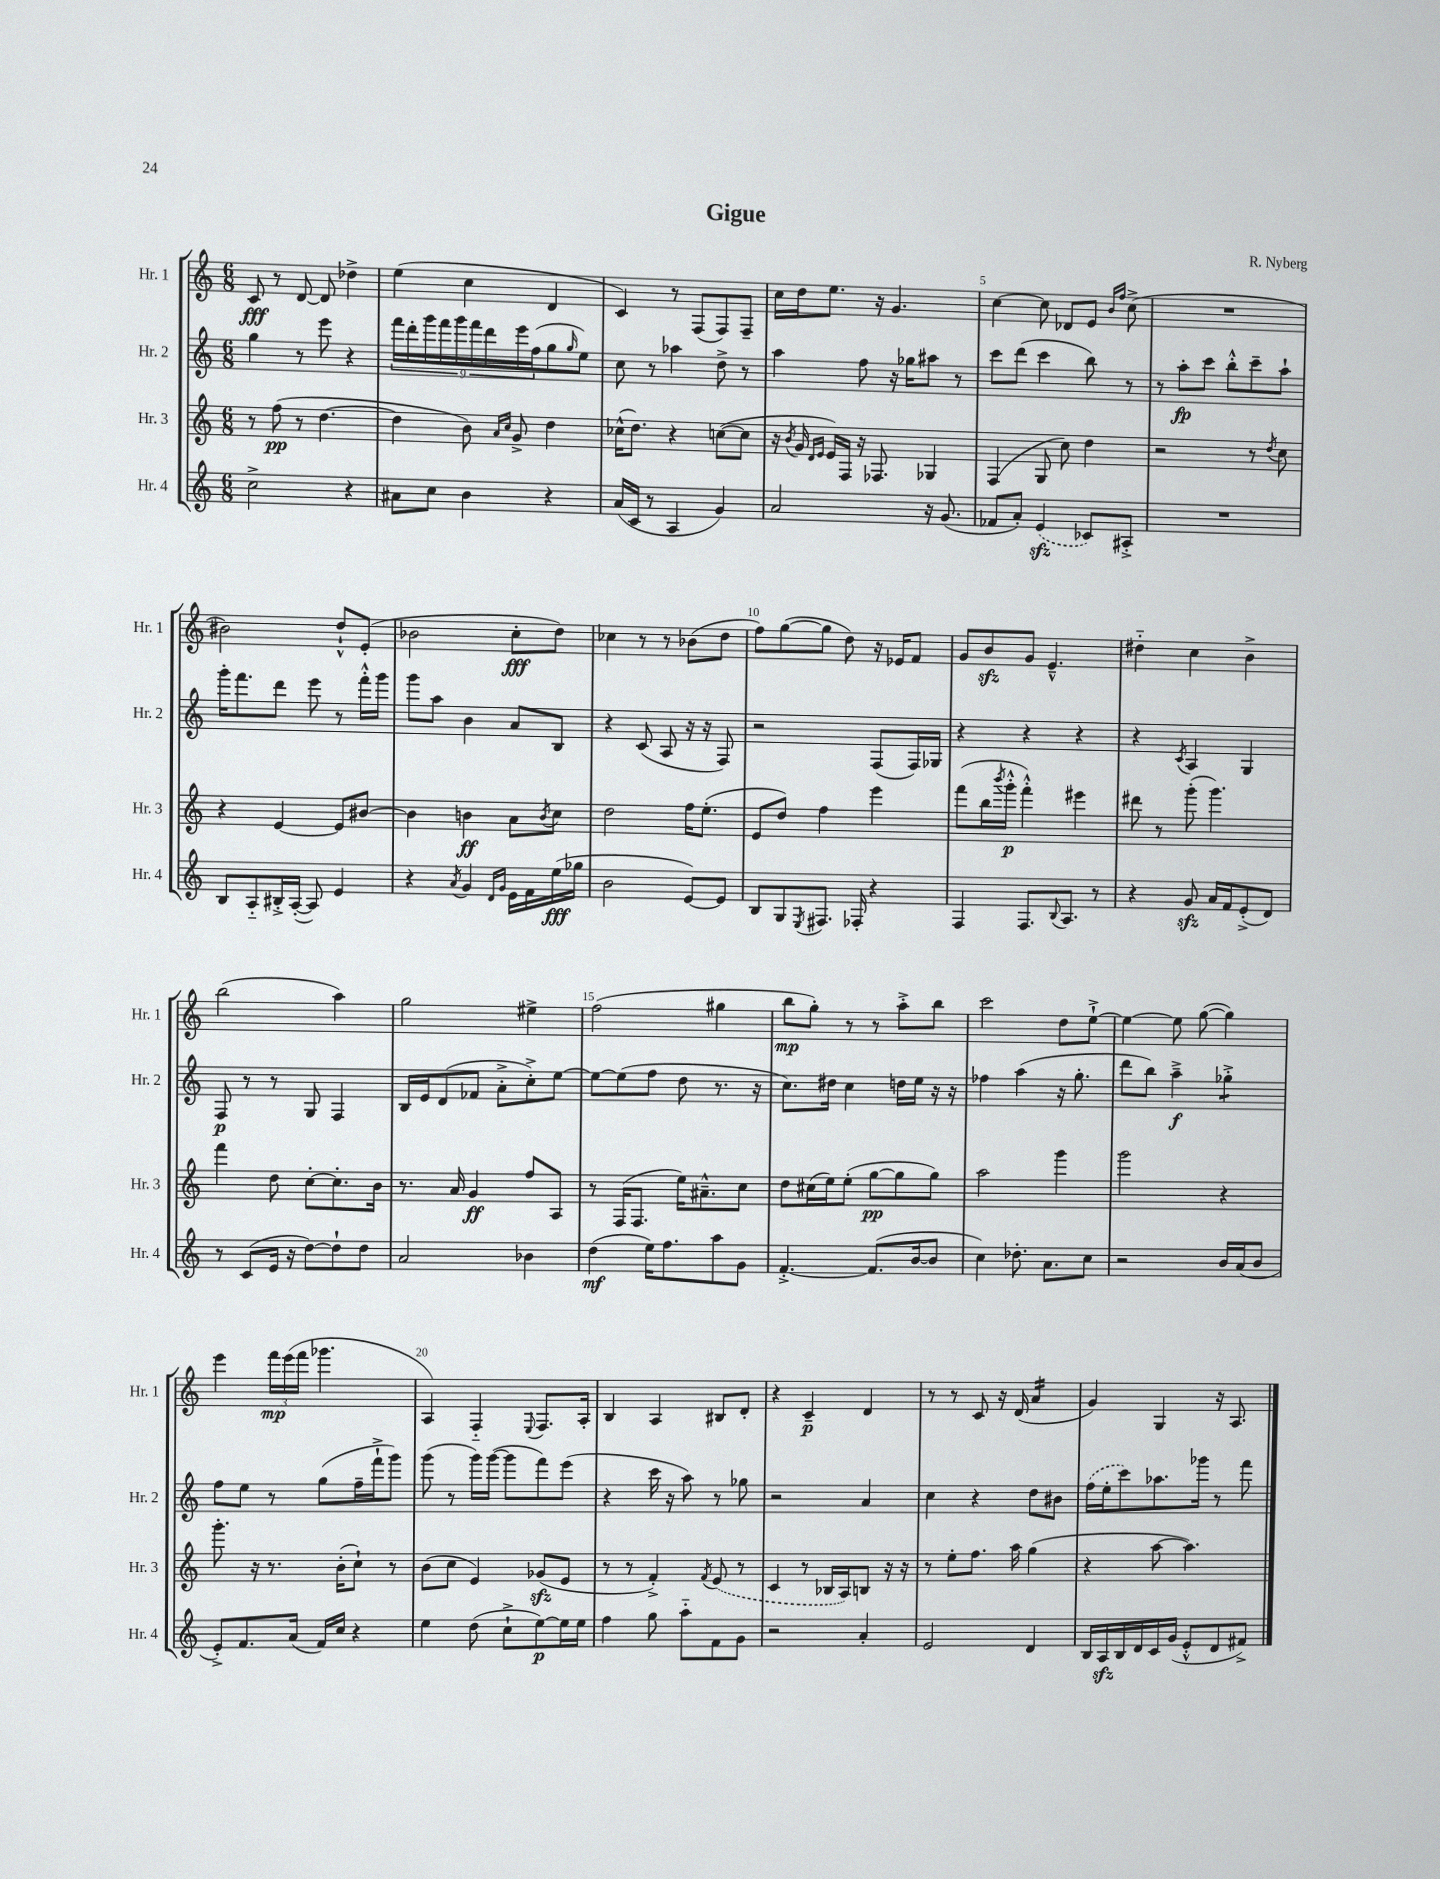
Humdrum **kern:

**kern	**kern	**kern	**kern
*staff4	*staff3	*staff2	*staff1
*clefG2	*clefG2	*clefG2	*clefG2
*k[]	*k[]	*k[]	*k[]
*M6/8	*M6/8	*M6/8	*M6/8
2cc^	8r	4gg	8c
.	(8ff	.	8r
.	8r	8r	[8d
.	[4.dd	8eee	8d]
4r	.	4r	4dd-^
=	=	=	=
8a#	4dd]	18fff	(4ee
.	.	18ddd'	.
.	.	18ggg	.
8cc	.	.	.
.	.	18fff	.
.	.	18ggg	.
4b	8b)	.	4cc
.	.	18fff	.
.	.	18ddd	.
.	16qqa	.	.
.	16qqcc	.	.
.	8g^	.	.
.	.	18eee	.
.	.	(18ff	.
4r	4dd	8gg	4d
.	.	16qqgg	.
.	.	8ee)	.
=	=	=	=
(16a	(16cc-^^	8cc	4c)
16c	8.dd)	.	.
8r	.	8r	.
4A	4r	4aa-	8r
.	.	.	(8F
4g)	([8cc	8dd^	8F)
.	8cc]	8r	8F~
=	=	=	=
2a	16r	4aa	16cc
.	8qb	.	.
.	16g	.	16dd
.	16qqd	.	.
.	16qqe	.	.
.	16e)	.	8.ee
.	16F	.	.
.	16r	8ff	.
.	8.F-	.	16r
.	.	16r	4.g
.	.	16gg-	.
16r	4G-	8aa#	.
(8.g	.	.	.
.	.	8r	.
=	=	=	=
8f-	(4F	8ccc	[4cc
8a')	.	(8ddd	.
(4e	8G	4ccc	8cc]
.	8cc)	.	8d-
8c-)	4dd	8bb)	8e
.	.	.	16qqb
.	.	.	16qqff
8A#'^	.	8r	(8cc^
=	=	=	=
2.r	2r	8r	2.r
.	.	8aa'	.
.	.	8ccc	.
.	.	8bb'^^	.
.	8r	8ccc~	.
.	8qdd	.	.
.	8cc	8aa`	.
=	=	=	=
8B	4r	16ggg'	2b#)
.	.	8.fff	.
8A'~	.	.	.
16B#'^	[4e	8ddd	.
([16A'	.	.	.
8A])	.	8eee	.
4e	8e]	8r	8dd`^^
.	[8b#	16fff'^^	(8e'
.	.	16ggg	.
=	=	=	=
4r	4b#]	8ggg	2b-
.	.	8aa	.
8qa	.	.	.
4g	4b	4b	.
16qqd	.	.	.
16qqg	.	.	.
16e	8a	8a	8cc'
16f	.	.	.
.	8qb	.	.
(16ee	8cc	8B	8dd)
16gg-	.	.	.
=	=	=	=
2b	2dd	4r	4cc-
.	.	(8c	8r
.	.	8A	8r
[8e)	16ff	16r	(8b-
.	(8.ee'	16r	.
8e]	.	8F)	8dd
=	=	=	=
8B	8e	2r	8ff)
8G	8dd)	.	([8gg
8qE	.	.	.
8.F#	4ff	.	8gg]
.	.	.	8dd)
16F-'	.	.	.
4r	4eee	(8F	16r
.	.	.	16e-
.	.	16F)	8f
.	.	16G-	.
=	=	=	=
4F	(8fff	4r	8g
.	16bb	.	8b
.	8qbbb	.	.
.	16ggg'^^	.	.
8.F	4fff'^^)	4r	8g
.	.	.	4.e~^^
8qqB	.	.	.
8.A	.	.	.
.	4eee#	4r	.
8r	.	.	.
=	=	=	=
4r	8ddd#	4r	4dd#'~
.	8r	.	.
.	.	8qc	.
8g	(8ggg'	4A	4cc
16a	4.ggg)	.	.
16f	.	.	.
(8e'^	.	4G	4b^
8d)	.	.	.
=	=	=	=
8r	4fff	8F	(2bb
(8c	.	8r	.
16e	8dd	8r	.
16r	.	.	.
[8dd)	[8cc'	8G	.
8dd`]	8.cc']	4F	4aa)
8dd	.	.	.
.	16b	.	.
=	=	=	=
2a	8.r	16B	2gg
.	.	16e	.
.	.	(8d	.
.	16a	.	.
.	4g	8f-	.
.	.	8a'^	.
4b-	8ff	8cc'^)	4ee#^
.	8A	[8ee	.
=	=	=	=
(4dd	8r	8ee_	(2ff
.	(16F	(8ee]	.
.	8.F	.	.
16ee)	.	8ff	.
8.ff	.	.	.
.	16ee)	8dd	.
.	8.a#~^^	.	.
8aa	.	8.r	4gg#
8g	8cc	.	.
.	.	16r	.
=	=	=	=
[4.f'^	8dd	8.cc)	8bb
.	(16cc#	.	8gg')
.	16ee)	16dd#	.
.	(8ee'	4cc	8r
(8.f]	[8gg	.	8r
.	8gg]	16dd	8aa'^
[16b	.	16ee	.
8b]	8gg)	16r	8bb
.	.	16r	.
=	=	=	=
4cc)	2aa	4ff-	2ccc
8.dd-'	.	(4aa	.
8.a	.	.	.
.	4ggg	16r	8dd
.	.	8.gg'	.
8cc	.	.	[8ee`^
=	=	=	=
2r	2ggg	8ddd	4ee_
.	.	8bb)	.
.	.	4aa~^	8ee]
.	.	.	([8gg
16b	4r	4gg-'^	4gg])
(16a	.	.	.
8b	.	.	.
=	=	=	=
8e'^)	8.ggg'	8ff	4eee
8.f	.	8ee	.
.	16r	.	.
.	8.r	8r	24fff
.	.	.	(24eee
(16a	.	.	.
.	.	.	24fff
16f)	.	(8gg	4.ggg-
16cc	(16b'	.	.
4r	8cc`)	16ff~	.
.	.	16fff`^	.
.	8r	8ggg)	.
=	=	=	=
4ee	(8b	(8ggg	4A)
.	8cc	8r	.
(8dd	4e)	16ggg)	4F'~
.	.	([16ggg	.
8cc`^	.	8ggg]	.
.	.	.	8qqE
[8ee)	(8g-	8fff)	8.F
16ee]	8e	(8eee	.
16ee	.	.	16A'
=	=	=	=
4ff	8r	4r	4B
.	8r	.	.
8gg	4f'^)	16ccc	4A
.	.	16r	.
8aa'~	.	8aa)	.
.	8qf	.	.
8f	(8e	8r	8B#
8g	8r	8gg-	8d'
=	=	=	=
2r	4c	2r	4r
.	8r	.	4c~
.	16B-	.	.
.	16A)	.	.
4a'	8B	4a	4d
.	16r	.	.
.	16r	.	.
=	=	=	=
2e	8r	4cc	8r
.	8ee'	.	8r
.	8.ff	4r	8c
.	.	.	16r
.	16aa	.	(16d
4d	(4gg	8dd	4a
.	.	8b#	.
=	=	=	=
16B	4r	(16ff	4g)
16A	.	16ee'	.
16B	.	8ccc)	.
16d	.	.	.
16c	[8aa	8.aa-	4G
(16g	.	.	.
8e'^^	4.aa])	.	.
.	.	16ggg-	.
8d	.	8r	16r
.	.	.	8.A
8f#^)	.	8fff	.
==	==	==	==
*-	*-	*-	*-
